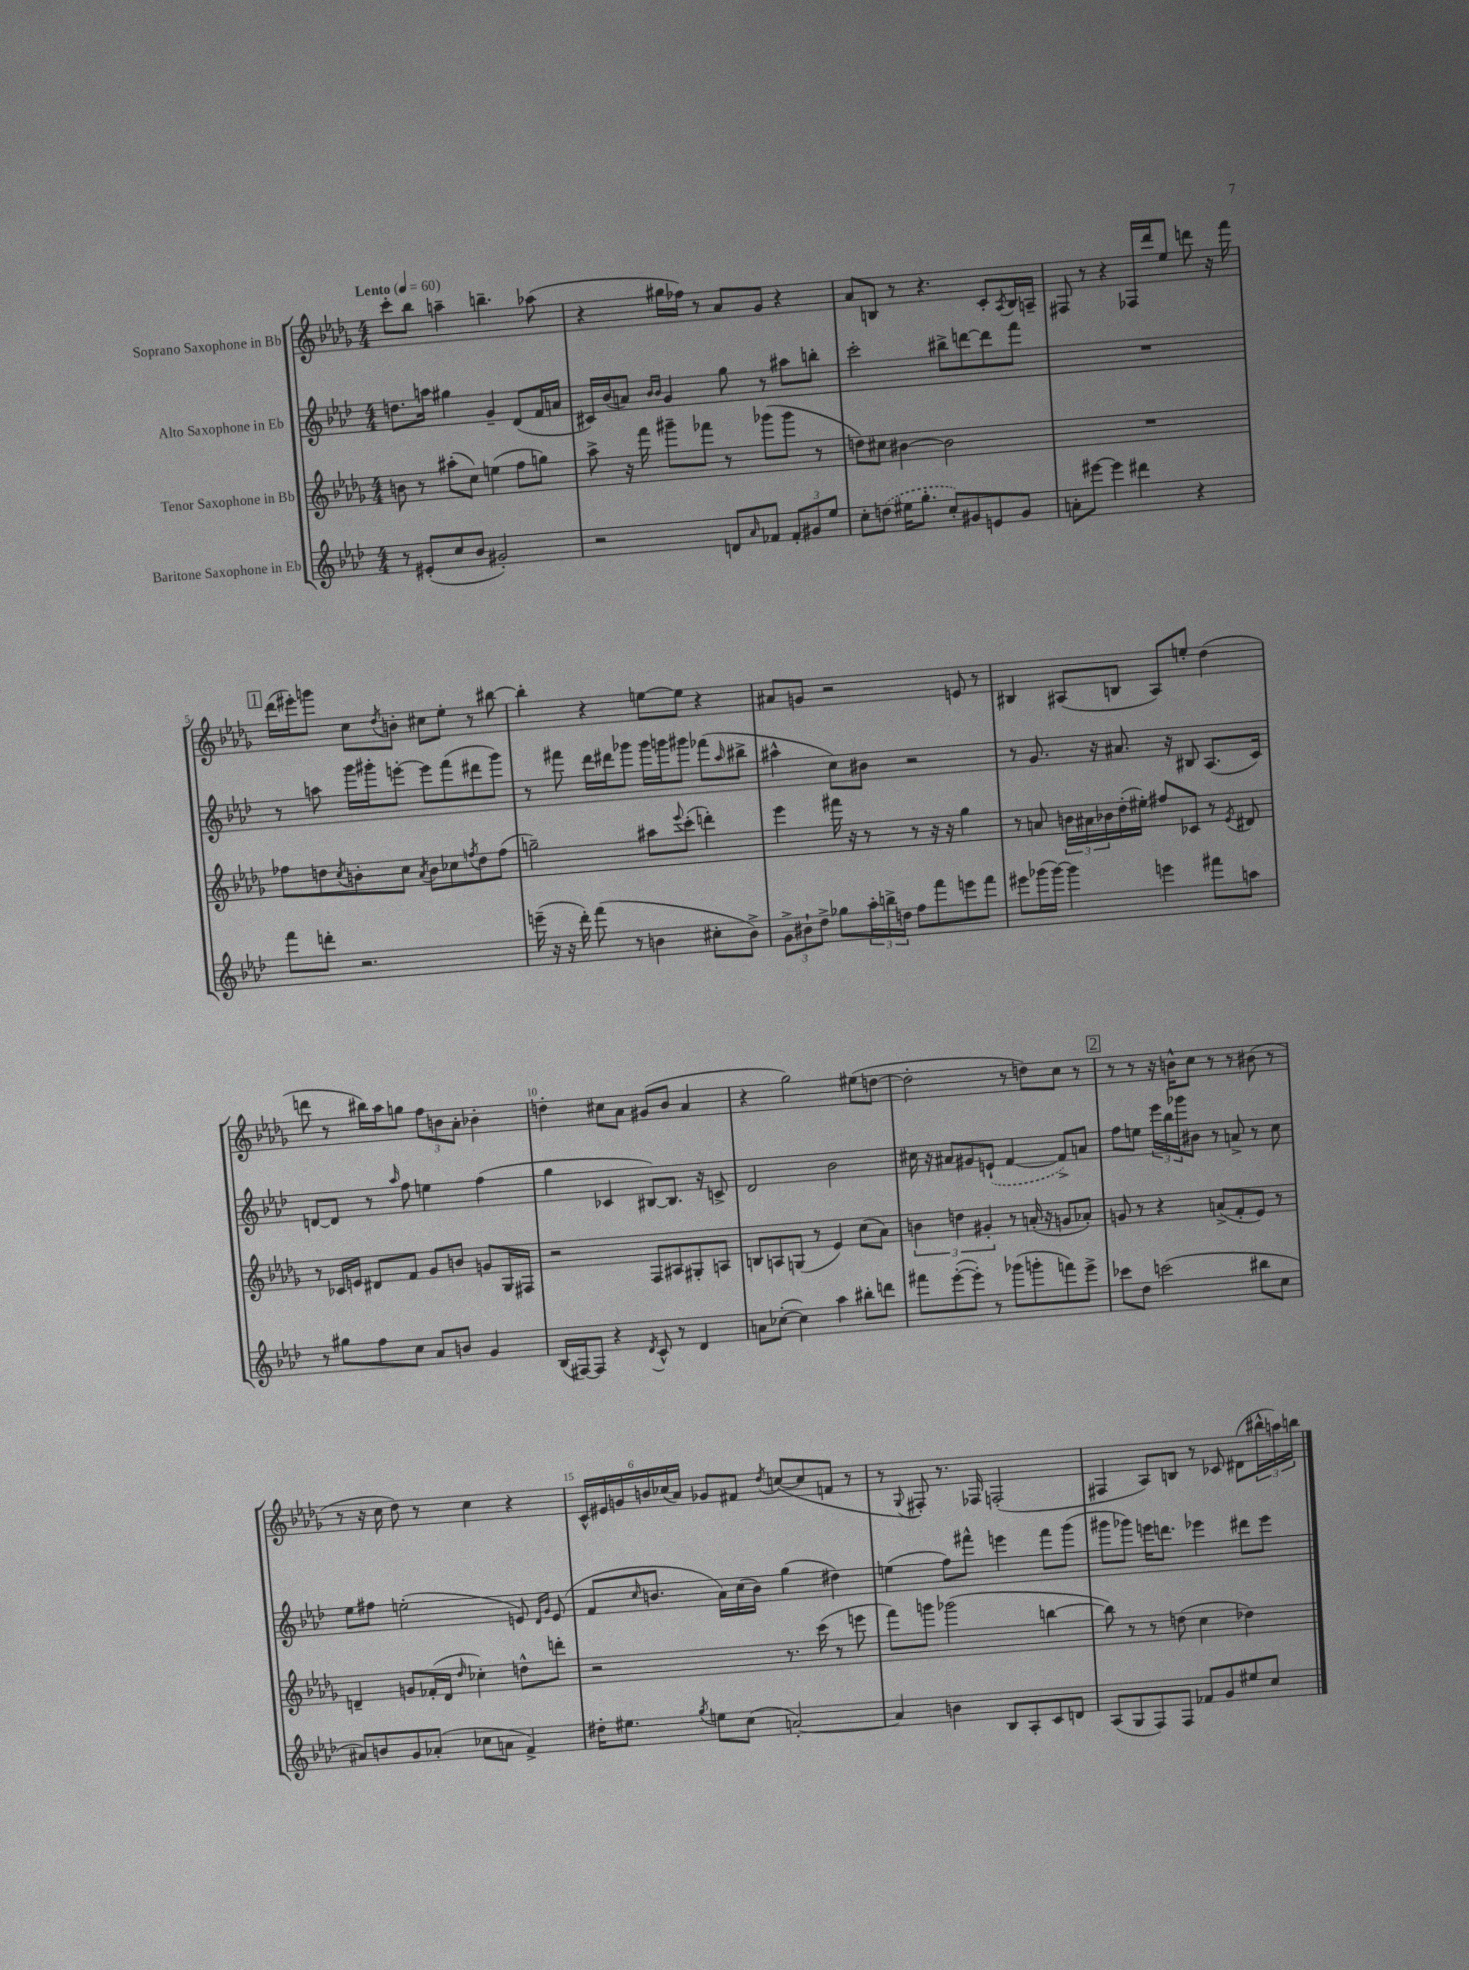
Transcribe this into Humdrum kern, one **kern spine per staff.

**kern	**kern	**kern	**kern
*part4	*part3	*part2	*part1
*staff4	*staff3	*staff2	*staff1
*I"Baritone Saxophone in Eb	*I"Tenor Saxophone in Bb	*I"Alto Saxophone in Eb	*I"Soprano Saxophone in Bb
*clefG2	*clefG2	*clefG2	*clefG2
*k[b-e-a-d-]	*k[b-e-a-d-g-]	*k[b-e-a-d-]	*k[b-e-a-d-g-]
*M4/4	*M4/4	*M4/4	*M4/4
*MM60	*MM60	*MM60	*MM60
=1	=1	=1	=1
!	!	!	!LO:TX:a:B:t=Lento
8r	8bn\	8.ddn\L	8ccc'\L
(8e#X'/L	8r	.	8bb-\J
.	.	16aan\Jk	.
8cc/	(8aa#X'\L	4gg#X\	4aan~\
8b-/J	8cc\J)	.	.
2g#X'/)	(4een\	4g~/	4.bbn~\
.	8ff\L	(8d-/L	.
.	8ggn\J)	16f/L	(8aa-X\
.	.	16an/JJ	.
=2	=2	=2	=2
2r	8aa-^\	16c#X/LL)	4r
.	.	(16b-/J	.
.	16r	8an/J)	.
.	16fff\	.	.
.	.	16qqb-/LL	.
.	.	16qqb-/JJ	.
.	8ggg#X~\L	4g/	16gg#X\LL
.	.	.	16ff-X\JJ)
.	8fff-X\J	.	8r
8dn/L	8r	8gg\	8a-/L
16qqa-/	.	.	.
8f-X/J	(8ggg-X\L	8r	8g-/J
12f-'/L	8ggg-\J	8aa#X\L	4r
12g#X/	.	.	.
.	8r	8bbn'\J	.
12ee-/J	.	.	.
=3	=3	=3	=3
8cc'\L	8ddn\L)	2ccc'\	8a-/L
(8ddn\J	8cc#X\J	.	8Bn/J
16ee#X\KL	[4b#X\	.	8r
8.gg'\J	.	.	.
.	.	.	4.r
8cc'/L)	2b#\]	8bb#X^\L	.
8g#X/	.	[8dddn\	.
8en/	.	8ddd\]	8c'/L
.	.	.	8qA-/
8g#/J	.	8fff\J	16B/L
.	.	.	16An~/JJ
=4	=4	=4	=4
8an'\L	1r	1r	8F#X/
[8eee#X\J	.	.	8r
4eee#\]	.	.	4r
4ddd#X\	.	.	16F-X/LL
.	.	.	16ddd-/J
.	.	.	8ee-/J
4r	.	.	8dddn\
.	.	.	16r
.	.	.	16fff\
!!LO:LB:g=z
!!LO:REH:place=s1:t=1
=5	=5	=5	=5
8fff\L	8ff-X\L	8r	(16ddd-\LL
.	.	.	16eee#X'\J)
8dddn'\J	8ddn\	8aan\	8gggn\J
.	8qcc/	.	.
2.r	8bn'\	16ggg\LL	8cc\L
.	.	16ggg#X'\J	.
.	.	.	8qdd-/
.	8cc\J	[8eeen'\J	8bn'\J
.	8qa-/	.	.
.	8b\L	8eee\L]	8cc#X\L
.	8cc-X\	(8fff\	8ee-'\J
.	8qffn/	.	.
.	8dd\	8ddd#X\	8r
.	(8ff\J	8ggg#\J)	[8bb#X\
=6	=6	=6	=6
(16eeen~\	2ggn~\)	8r	4bb#'\]
16r	.	.	.
16r	.	8fff#X\	.
16ddd-'\)	.	.	.
(8fff\	.	16ddd-\LL	4r
.	.	16ddd#X\J	.
8r	.	8ggg-X\J	.
4bn\	8aa#X\L	16ggg-\LL	[8een\L
.	.	16gggn\J	.
.	8qqeee-/	.	.
.	(8ccc'\J	8ggg#X\J	8ee\J]
8cc#X'\L	4dddn'\)	(8fff-X\L	4r
.	.	16qqaa-/	.
8b^\J)	.	8bb#X^\J	.
=7	=7	=7	=7
12g^\L	4eee-\	4aa#X^^\	8a#X/L
12b#X`\	.	.	.
.	.	.	8gn/J
12dd-^\J	.	.	.
8gg-X\L	16fff#X\	8cc\L)	2r
.	16r	.	.
24aa-'\L	8r	8b#X\J	.
24bbn^\	.	.	.
24ddn\JJ	.	.	.
8ff\L	8r	2r	.
8fff\	16r	.	.
.	16r	.	.
8eeen\	4gg-\	.	8en/
8fff\J	.	.	8r
=8	=8	=8	=8
8eee#X\L	8r	8r	4B#X/
(16ggg-X\L	8an/	8.g/	.
[16ggg-\JJ)	.	.	.
4ggg-\]	24bn\LL	.	(8A#X/L
.	24a#X\	.	.
.	.	16r	.
.	24b-X\	.	.
.	(16dd-'\	8.a#X/	8Bn/J
.	16ee#X'\JJ)	.	.
4eeen\	8ff#X/L	.	8A#/L)
.	.	16r	.
.	8c-X/J	8B#X/	8een'/J
8fff#X\L	8r	(8.A-/L	(4dd-\
.	8qe-/	.	.
8aan\J	8d#X/	.	.
.	.	16c/Jk)	.
!!LO:LB:g=z
=9	=9	=9	=9
8r	8r	[8dn/L	8dddn\
8gg#X\L	16c-X/LL	8d/J]	8r
.	16en/JJ	.	.
8ff\	8d#X/L	8r	16bb#X\LL)
.	.	.	16aa-\J
.	.	16qqaa-/	.
8cc\J	8f/J	8ff\	8ggn\J
8a-/L	8g-/L	4een\	12ff\L
.	.	.	12bn\
8bn/J	8bn/J	.	.
.	.	.	12a-'\J
4g/	8gn/L	(4ff\	4b-X'\
.	16G-/L	.	.
.	16F#X/JJ	.	.
=10	=10	=10	=10
(16B-/LL	2r	4gg\	4ddn'\
[16F#X/J)	.	.	.
8F#/J]	.	.	.
4r	.	4c-X/	8cc#X\L
.	.	.	8a-\J
8qd-/	.	.	.
8c^^/	8F/L	[8B#X/L)	(8g#X/L
8r	8A#X/	8.B#/J]	8b-/J
4d-/	8G#X'/	.	4a-/
.	.	16r	.
.	8An/J	8cn^/	.
=11	=11	=11	=11
8an\L	8Bn/L	2d-/	4r
([8cc-X'\J	8An/	.	.
4cc-\])	(8Gn/J	.	2gg-\)
.	8r	.	.
4aa-\	4e-/)	2b-\	.
8bb#X'\L	(8cc\L	.	(8ee#X\L
8dddn\J	8a-\J)	.	[8ddn\J
=12	=12	=12	=12
8fff#X\L	6bn\	16cc#X\	2dd'\]
.	.	16r	.
([8eee-'\	.	8a#X/L	.
.	6ddn\	.	.
8eee-'\J])	.	8g#X/	.
.	6g#X'/	.	.
8r	.	(8en`/J	.
(8ggg-X\L	8r	[4f/	8r
8gggn'\	(16an'/	.	8ddn\L)
.	16r	.	.
8fffn\)	8gn/L	8f^/L])	8cc\J
8eee-^\J	8a-X'/J)	8an/J	8r
!!LO:REH:place=s1:t=2
=13	=13	=13	=13
8ccc-X\L	8gn/	8ff\L	8r
8dd-\J	8r	8een\J	8r
(2cccn\	4r	24eee-\LL	16r
.	.	24bb-\	.
.	.	.	16bn^^\KL
.	.	24ggg-X\J	.
.	.	8b#X\J	8cc\J
.	(8an^/L	8r	8r
.	8f'/	8an^/	8r
8bb#X\L	8e-/J)	8r	(8b#X\
8cc\J	8r	8cc\	8r
!!LO:LB:g=z
=14	=14	=14	=14
8a#X/L)	4dn~/	8ee-\L	8r
8bn/	.	8ff#X\J	16r
.	.	.	16cc\
8g/	8gn/L	(2een'\	8dd-\)
(8a-X'/J	(16f-X'/L	.	8r
.	16d/JJ	.	.
.	16qqdd-/	.	.
8cc-X\L	4cc-X'\)	.	4cc\
8an\J	.	.	.
4f^/)	8ddn^^\L	8en/)	4r
.	.	16qqd-/LL	.
.	.	16qqg/JJ	.
.	8dddn'\J	(8e/	.
=15	=15	=15	=15
16dd#X'\KL	2r	8f/L	24c^^/LL
.	.	.	24e#X/
8.ee#X\J	.	.	.
.	.	.	24gn/
.	.	16qqcc/	.
.	.	8.bn/J	24bn/
.	.	.	(24cc-X/
.	.	.	24a-/JJ)
8qgg/	.	.	.
8een\L	.	.	8g-X/L
.	.	16a-\LL)	.
(8cc\J	.	(16cc\	8f#X/J
.	.	16b\JJ)	.
.	.	.	8qdd-/
[2an'/)	8.r	(4gg\	([8ccn/L
.	.	.	8cc/]
.	(16ccc\	.	.
.	8r	4dd#X\)	8fn/J
.	8eeen\	.	8r
=16	=16	=16	=16
4a/]	8fff\L)	(4een\	8r
.	.	.	8qqG-/
.	8gggn\J	.	8F#X'/)
4bn\	(2ggg-X\	8ff\L)	8.r
.	.	8fff#X^^\J	.
.	.	.	16F-X/
8B-/L	.	4eeen\	(2Fn'/
8A-'/	.	.	.
8c/	[4bbn\	8fff#\L	.
8dn/J	.	(8ggg\J	.
=17	=17	=17	=17
(8A-/L	8bb\])	8ggg#X\L	4F#X/
8G/	8r	8ggg-X\J)	.
8F/)	8r	16eeen\KL	8A-/L)
.	.	8.dddn\J	.
8F/J	(8ddn\	.	8Bn/J
8f-X/L	4cc\	4eee-X\	8r
8g/	.	.	8c-X/
8ee#X/	4dd-X\)	8ddd#X\L	(8d#X\L
8cc/J	.	8eee-\J	24bb#X^^\L
.	.	.	24aan\)
.	.	.	24bbn\JJ
==	==	==	==
*-	*-	*-	*-
